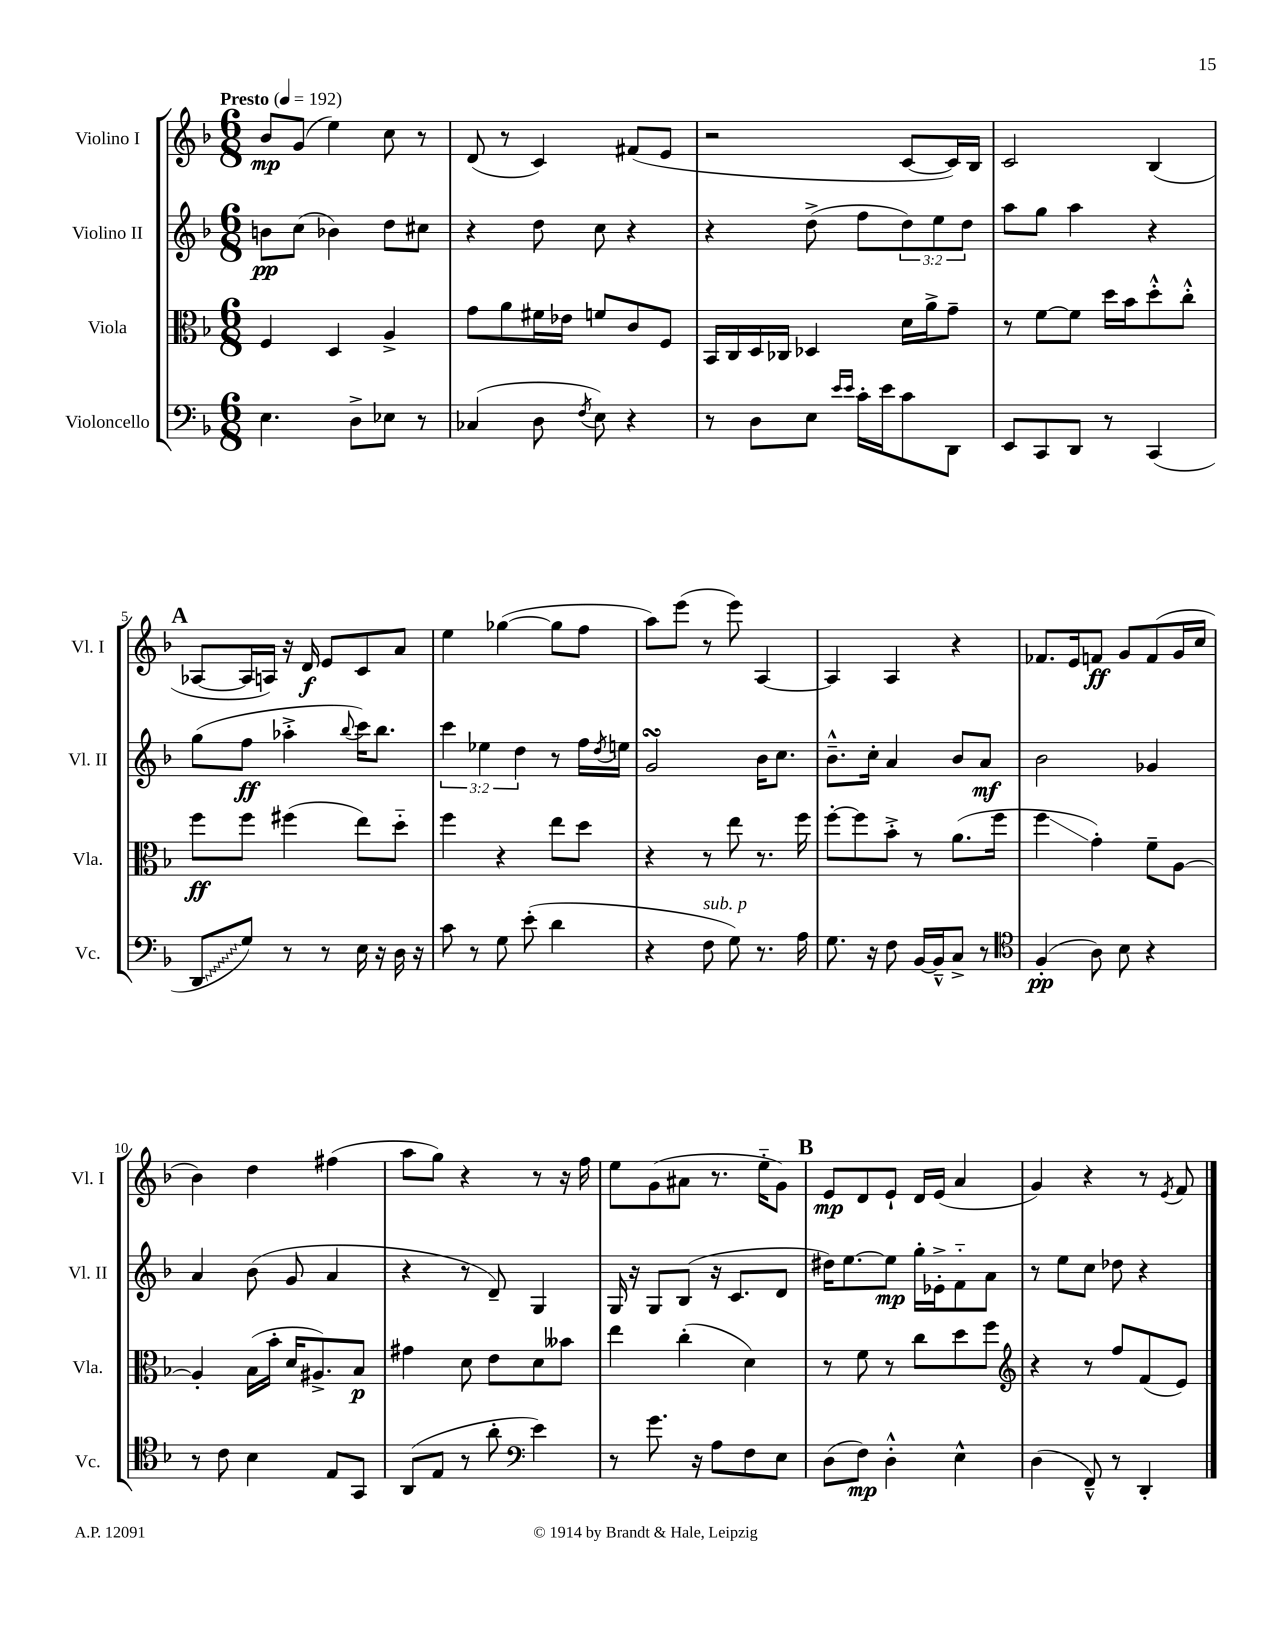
<<
\new StaffGroup <<
\new Staff = "s0" \with { instrumentName = "Violino I" shortInstrumentName = "Vl. I" } {
    \clef treble \key f \major \numericTimeSignature \time 6/8 \tempo "Presto" 4 = 192
    bes'8\mp g'8( e''4) c''8 r8 |
    d'8( r8 c'4) fis'8( e'8 |
    r2 c'8~ c'16) bes16 |
    c'2 bes4( |
    \mark \markup { \bold "A" } aes8~ aes16 a16) r16 d'16\f e'8 c'8 a'8 |
    e''4 ges''4~( ges''8 f''8 |
    a''8) e'''8( r8 e'''8) a4~ |
    a4 a4 r4 |
    fes'8. e'16 f'8\ff g'8 f'8( g'16 c''16 |
    bes'4) d''4 fis''4( |
    a''8 g''8) r4 r8 r16 f''16 |
    e''8 g'8( ais'8 r8. e''16-_ g'8) |
    \mark \markup { \bold "B" } e'8\mp d'8 e'8-! d'16 e'16( a'4 |
    g'4) r4 r8 \acciaccatura { e'8 } f'8 \bar "|." |
}
\new Staff = "s1" \with { instrumentName = "Violino II" shortInstrumentName = "Vl. II" } {
    \clef treble \key f \major \numericTimeSignature \time 6/8 \override Staff.TupletNumber.text = #tuplet-number::calc-fraction-text
    b'8\pp c''8( bes'4) d''8 cis''8 |
    r4 d''8 c''8 r4 |
    r4 d''8->( f''8 \tuplet 3/2 { d''8) e''8 d''8 } |
    a''8 g''8 a''4 r4 |
    \mark \markup { \bold "A" } g''8( f''8\ff aes''4-.-> \appoggiatura { bes''8 } c'''16) bes''8. |
    \tuplet 3/2 { c'''4 ees''4 d''4 } r8 f''16 \acciaccatura { d''8 } e''16 |
    g'2\turn bes'16 c''8. |
    bes'8.---^ c''16-. a'4 bes'8 a'8\mf |
    bes'2 ges'4 |
    a'4 bes'8( g'8 a'4 |
    r4 r8 d'8--) g4 |
    g16 r16 g8 bes8( r16 c'8. d'8 |
    \mark \markup { \bold "B" } dis''16) e''8.~ e''8\mp g''16-. ees'16-.-> f'8-_ a'8 |
    r8 e''8 c''8 des''8 r4 \bar "|." |
}
\new Staff = "s2" \with { instrumentName = "Viola" shortInstrumentName = "Vla." } {
    \clef alto \key f \major \numericTimeSignature \time 6/8
    f4 d4 a4-> |
    g'8 a'8 fis'16 ees'16 f'8 c'8 f8 |
    bes,16 c16 d16 ces16 des4 d'16 a'16-> g'8-- |
    r8 f'8~ f'8 d''16 bes'16 d''8-.-^ c''8-.-^ |
    \mark \markup { \bold "A" } f''8\ff f''8 fis''4( e''8) d''8-_ |
    f''4 r4 e''8 d''8 |
    r4 r8 e''8 r8. f''16 |
    f''8~-. f''8 bes'8-.-> r8 a'8.( f''16 |
    f''4\glissando g'4-.) f'8-- a8~ |
    a4-. bes16( bes'16-. d'16 ais8.->) bes8\p |
    gis'4 d'8 e'8 d'8 beses'8 |
    e''4 c''4-.( d'4) |
    \mark \markup { \bold "B" } r8 f'8 r8 c''8 d''8 f''8 |
    \clef treble r4 r8 f''8 f'8( e'8) \bar "|." |
}
\new Staff = "s3" \with { instrumentName = "Violoncello" shortInstrumentName = "Vc." } {
    \clef bass \key f \major \numericTimeSignature \time 6/8
    e4. d8-> ees8 r8 |
    ces4( d8 \acciaccatura { f8 } e8) r4 |
    r8 d8 e8 \grace { e'16 e'16 } c'16-. e'16 c'8 d,8 |
    e,8 c,8 d,8 r8 c,4( |
    \mark \markup { \bold "A" } \once \override Glissando.style = #'zigzag d,8\glissando g8) r8 r8 e16 r16 d16 r16 |
    c'8 r8 g8 e'8-.( d'4 |
    r4 f8^\markup { \italic "sub. p" } g8) r8. a16 |
    g8. r16 f8 bes,16~ bes,16---^ c8-> r8 |
    \clef tenor f4-.\pp( a8) bes8 r4 |
    r8 c'8 bes4 e8 g,8 |
    a,8( e8 r8 a'8-. \clef bass e'4) |
    r8 g'8. r16 a8 f8 e8 |
    \mark \markup { \bold "B" } d8( f8\mp) d4-.-^ e4-^ |
    d4( f,8---^) r8 d,4-. \bar "|." |
}
>>
>>
